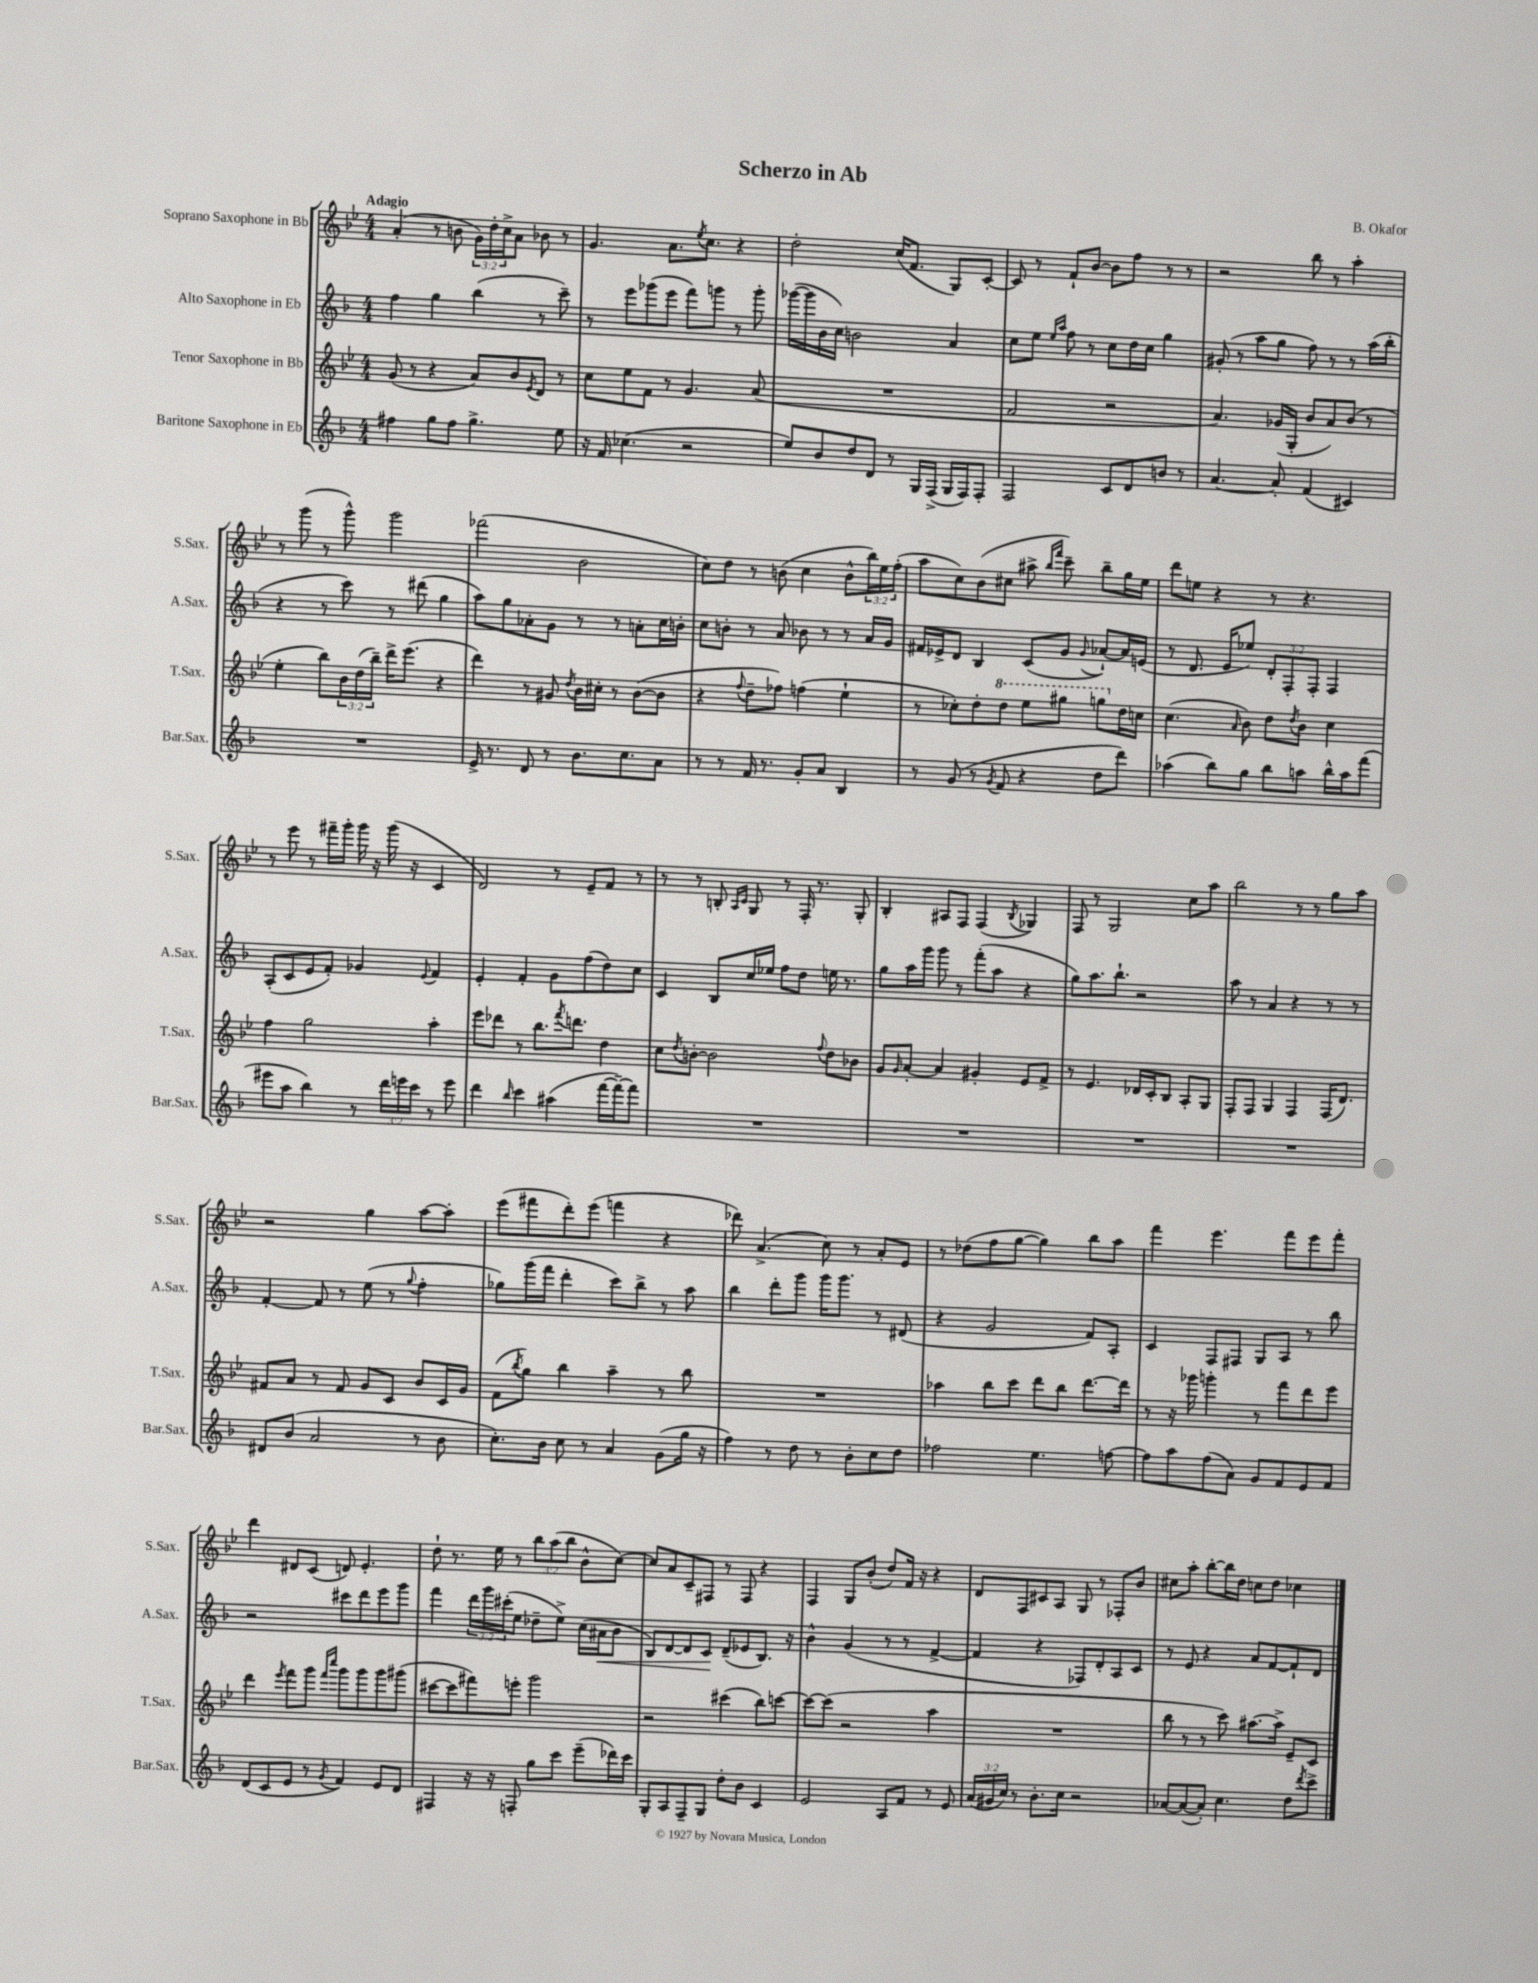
\header { title = "Scherzo in Ab" composer = "B. Okafor" }
<<
\new StaffGroup <<
\new Staff = "s0" \with { instrumentName = "Soprano Saxophone in Bb" shortInstrumentName = "S.Sax." } {
    \clef treble \key bes \major \numericTimeSignature \time 4/4 \override Staff.TupletNumber.text = #tuplet-number::calc-fraction-text \tempo "Adagio"
    a'4-.( r8 b'8 \tuplet 3/2 { g'16) d''16-. c''16-> } a'8 bes'8 r8 |
    g'4. a'8. \acciaccatura { ees''8 } c''8. r4 |
    d''2-. c''16( f'8. g8) c'8~-. |
    c'8 r8 f'8-! bes'8~ bes'8 f''8 r8 r8 |
    r2 bes''8 r8 a''4-. |
    r8 g'''8( r8 g'''8-^) g'''2 |
    fes'''2( bes'2 |
    c''8) d''8 r8 b'8( c''4 b'8-^ \tuplet 3/2 { bes''16) ees''16 f''16-.( } |
    a''8 c''8) bes'8( cis''8 ais''8-> \grace { bes''16 f'''16 } c'''8--) bes''8-- g''16 ees''16 |
    d'''8 e''8 r4 r8 r4. |
    r8 ees'''8 r8 fis'''16-- g'''16-. g'''16 r16 g'''16( r16 c'4 |
    d'2) r8 ees'8-- f'8 r8 |
    r8 r8 b8-. \grace { a16 c'16 } g8 r8 f16-. r8. g8-. |
    bes4-. ais8 f8 f4( \acciaccatura { bes8 } ges4) |
    f8 r8 g2 c''8 a''8 |
    bes''2 r8 r8 g''8 a''8 |
    r2 g''4 a''8~ a''8-. |
    ees'''8( fis'''8 d'''8-.) ees'''8( f'''4 r4 |
    des'''8) a'4.->( c''8) r8 a'8-. ees'8 |
    r8 des''8( f''8 g''8~ g''4) bes''8 a''8 |
    f'''4 ees'''4. f'''8 ees'''8 f'''8-. |
    d'''4 dis'8 c'8( d'8) ees'4.-. |
    d''8-! r8. ees''16 r8 \tuplet 3/2 { bes''8 a''8( bes''8 } bes'8-^ c''8~) |
    c''8 a'8 c'8-- fis8 r8 fis8 r4 |
    f4 g8 bes'8-.( d''8) f'16 r16 r4 |
    d'8 f8 cis'8 a8 g8 r8 fes8-. bes'8 |
    cis''8 a''8-. bes''8~-. bes''16 d''16 c''8 d''8 ces''4 \bar "|." |
}
\new Staff = "s1" \with { instrumentName = "Alto Saxophone in Eb" shortInstrumentName = "A.Sax." } {
    \clef treble \key f \major \numericTimeSignature \time 4/4 \override Staff.TupletNumber.text = #tuplet-number::calc-fraction-text
    f''4 g''4 bes''4( r8 c'''8--) |
    r8 e'''8 ges'''8( e'''8 f'''8) g'''8 r8 g'''8-. |
    ges'''16~( ges'''16 bes'16 c''16) b'2 a'4 |
    c''8 e''8 \grace { e''16 a''16 } f''8 r8 c''8 d''16 c''16 g''4 |
    gis'8-.( r8 a''8 g''8 f''8) r8 r8 a''16( bes''16-. |
    r4 r8 c'''8) r8 dis'''8( g''4 |
    a''8) g''8 aes'8-. g'8 r8 r8 a'8-. c''16 b'16-. |
    c''8 b'8-. r8 a'8 bes'8 r8 r8 a'16 g'16 |
    fis'16 ees'16-> d'8 bes4 c'8( g'8 \appoggiatura { g'8 } aes'8~-!) aes'16 e'16( |
    r8 d'8. e'16 ees''8) \tuplet 3/2 { d'8-. f8-. f8-. } f4 |
    a8-.( c'8 e'8 f'8-.) ges'4 \appoggiatura { e'8 } f'4 |
    e'4-. f'4-. g'8 f''8( d''8) c''8 |
    c'4 bes8 c''16 ees''16 f''8 d''8 e''16 r8. |
    g''8 a''16 g'''16 g'''8 r8 f'''8-.( a''8 r4 |
    g''8) a''8. bes''8.-! r2 |
    a''8 r8 a'4 r4 r8 r8 |
    f'4~-. f'8 r8 e''8( r8 \appoggiatura { g''8 } f''4-. |
    ges''8) g'''16( f'''16 d'''4-. c'''8) bes''8-> r8 a''8 |
    bes''4 d'''8-. g'''8 g'''16 g'''8. r8 dis'8( |
    r4 g'2 f'8) a8-. |
    c'4 f8 fis8 g8 a8 r8 bes''8 |
    r2 cis'''8 d'''8 e'''8 g'''8 |
    f'''4 \tuplet 3/2 { d'''16 g'''16 cis'''16-.( } e''8 des''8-- e''8->) c''16( ais'16\< bes'8 |
    bes8) d'8~ d'8 c'8\! d'8--( ees'8 bes8.) r16 |
    bes'4-^ g'4( r8 r8 f'4~-> |
    f'4 r4 fes8) d'8-. a8 c'8 |
    r8 e'8 r4 a'8 f'8~ f'8-! d'8 \bar "|." |
}
\new Staff = "s2" \with { instrumentName = "Tenor Saxophone in Bb" shortInstrumentName = "T.Sax." } {
    \clef treble \key bes \major \numericTimeSignature \time 4/4 \override Staff.TupletNumber.text = #tuplet-number::calc-fraction-text
    g'8( r8 r4 a'8) bes'8 \acciaccatura { ees'8 } d'8 r8 |
    c''8 ees''8 f'8 r8 g'4. a'8( |
    R1 |
    f'2 r2 |
    a'4.) ges'16( g16-. bes'8 a'8) bes'8( r8 |
    ees''4-. bes''8) \tuplet 3/2 { bes'16 d''16( bes''16--) } d'''16-> ees'''8.( r4 |
    d'''4) r8 gis'8 \acciaccatura { d''8 } bes'16 cis''16-. r8 bes'8~( bes'8 |
    r4 \appoggiatura { f''8 } d''8-- fes''8) f''4( ees''4-! |
    r8 ces''8-.) d''8-. \ottava #1 d'''8 ees'''8 gis'''8 g'''8 \ottava #0 d''16 c''16 |
    c''4.( \grace { a'16 } bes'8) d''8 \acciaccatura { d''8 } bes'8 c''4 |
    f''4 g''2 a''4-. |
    ees'''8 des'''8 r8 bes''8. \acciaccatura { f'''8 } d'''8. d''4 |
    c''8 \acciaccatura { d''8 } b'8~-. b'2 \appoggiatura { f''8 } d''8 bes'8 |
    g'8 \grace { g'16 } a'8~-. a'4 gis'4-. ees'8 f'8-> |
    r8 ees'4. des'16 c'16-. bes8 a8-. g8 |
    f8-. f8 g4 f4 f16( d'8.) |
    fis'8 a'8 r8 fis'8 g'8 c'8 bes'8 c'16 g'16 |
    f'8( \acciaccatura { bes''8 } g''8) bes''4 a''4-- r8 bes''8 |
    R1 |
    aes''4 bes''8 c'''8 d'''8 bes''8 d'''8.~ d'''16 |
    r8 r16 ges'''16 g'''4-. r8 f'''8 d'''8 ees'''8 |
    d'''4 \acciaccatura { ees'''8 } f'''8 g'''8 \grace { f'''16 c''''16 } g'''8 g'''8 g'''8 gis'''8( |
    cis'''8~ cis'''8 fis'''8) e'''8-. g'''2 |
    r2 cis'''4( bes''8) c'''8~ |
    c'''8~ c'''8( r2 a''4 |
    R1 |
    bes''8 r8 r8 c'''8) ais''8.~ ais''16-> ees'8-- c'8 \bar "|." |
}
\new Staff = "s3" \with { instrumentName = "Baritone Saxophone in Eb" shortInstrumentName = "Bar.Sax." } {
    \clef treble \key f \major \numericTimeSignature \time 4/4 \override Staff.TupletNumber.text = #tuplet-number::calc-fraction-text
    fis''4 g''8 fis''8 g''4.-> e''8 |
    r16 f'16 ces''4.( r2 |
    e''8) bes'8 d''8 d'8 r8 g16 f16->( g16 f16) f8-. |
    f2 c'8 d'8 b'8 r8 |
    a'4.~ a'8-. f'4( cis'4) |
    R1 |
    e'16-> r8. d'8 r8 bes'8. c''8. a'8 |
    r8 r8 f'16 r8. g'8-. a'8 bes4 |
    r8 g'8( r8 \acciaccatura { g'8 } f'8 r4 d''8 d'''8) |
    aes''4( bes''8) g''8 bes''8 a''8 bes''16-^ a''16 f'''8( |
    eis'''8 a''8 bes''4) r8 \tuplet 3/2 { d'''16 e'''16 c'''16 } r8 e'''8 |
    d'''4 \grace { bes''16 } c'''4 ais''4( f'''16~ f'''16~--) f'''8 |
    R1 |
    R1 |
    R1 |
    R1 |
    dis'8 bes'8( a'2 r8 bes'8 |
    c''8.-.) bes'16 c''8 r8 a'4 g'8( g''16 r16 |
    f''4) r8 d''8 r8 bes'8-. c''8 d''8 |
    fes''2 e''4. f''8~ |
    f''8 a''8 f''8( a'8) g'8 f'8 e'8 f'8 |
    d'8( c'8 e'8 r8 \acciaccatura { g'8 } f'4) e'8 d'8 |
    fis4 r16 r16 f8-. g''8 c'''8 e'''8--( des'''16) c'''16 |
    g8-. a8 f8-- g8 d''8-. bes'8 c'4 |
    e'2 a8 f'8 r8 e'8 |
    \tuplet 3/2 { a'16( gis'16 c''16) } r8 bes'8.-. c''16 r2 |
    aes'8~ aes'8~( aes'8-.) c''4. d''8 \acciaccatura { d'''8 } c'''8-> \bar "|." |
}
>>
>>
\layout { \context { \Score \remove "Bar_number_engraver" } }
